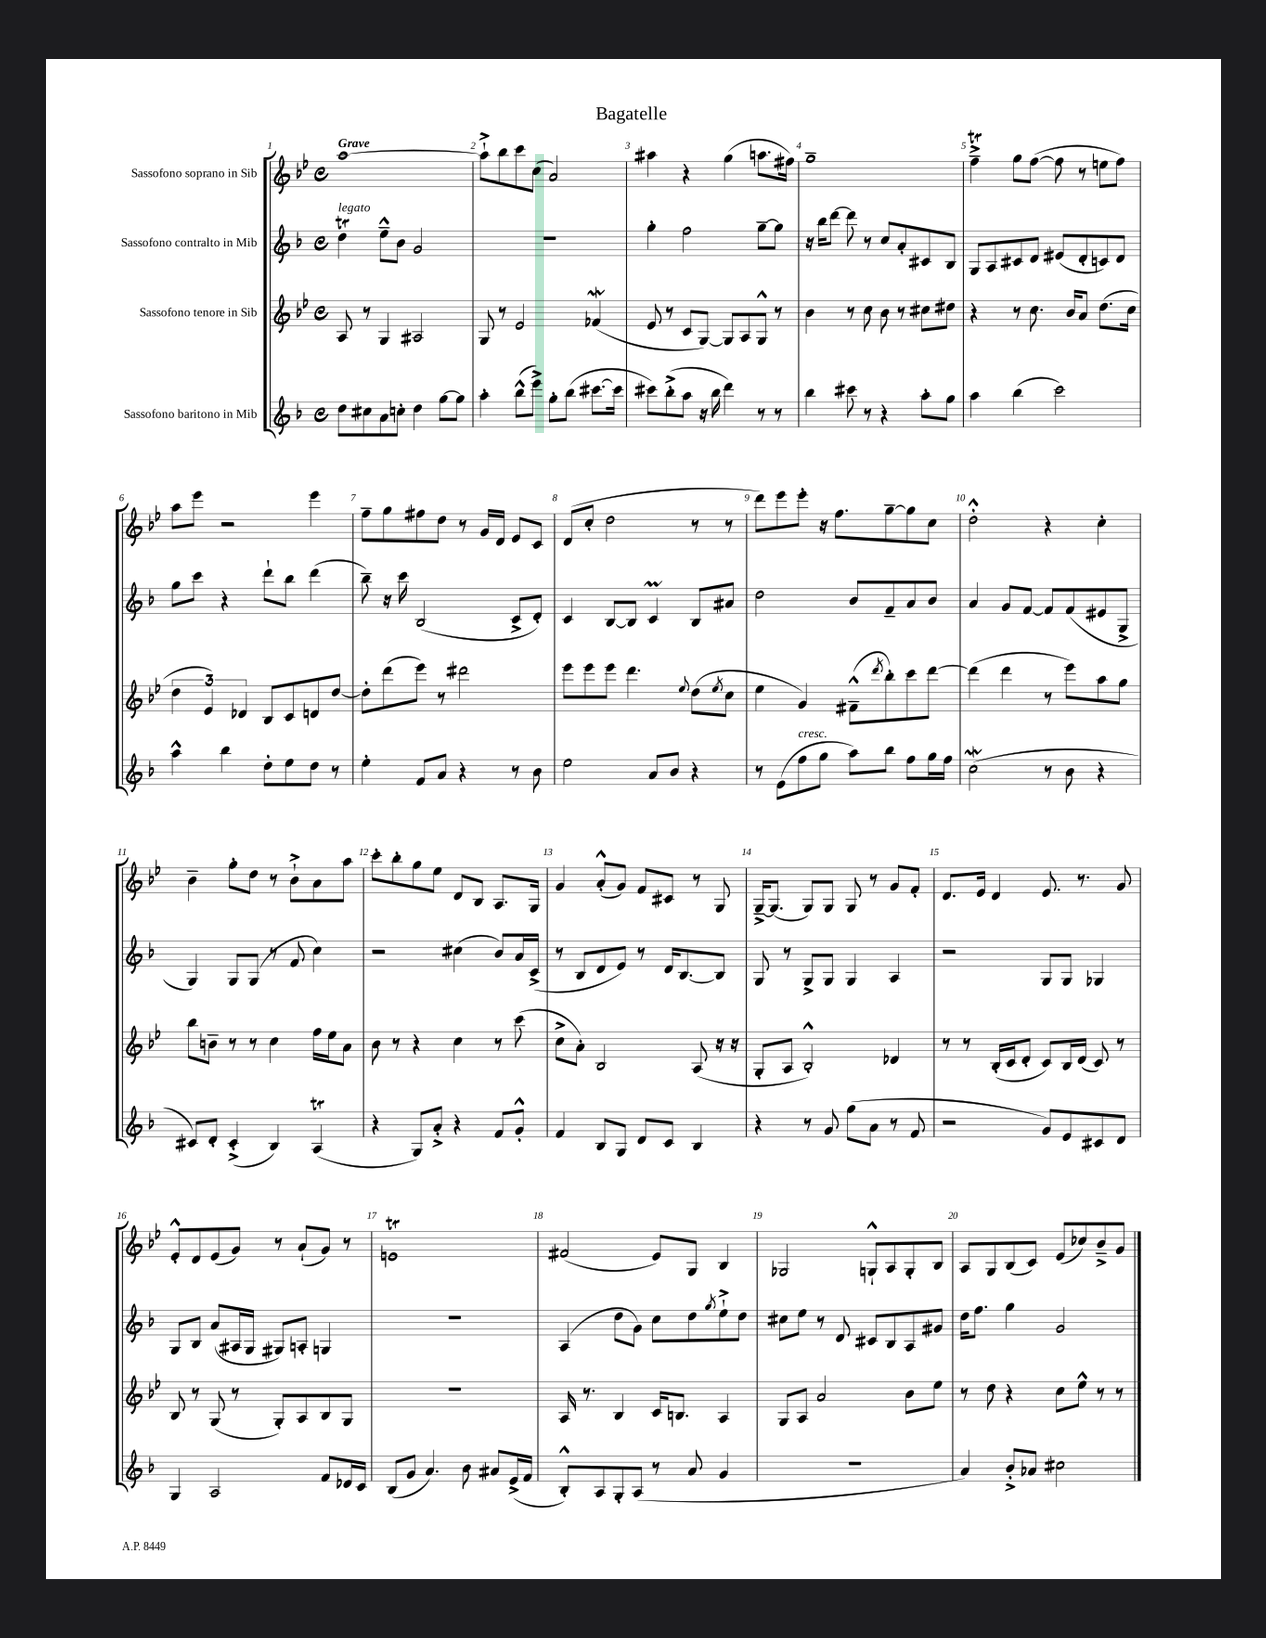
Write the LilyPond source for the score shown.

\header { title = "Bagatelle" }
<<
\new StaffGroup <<
\new Staff = "s0" \with { instrumentName = "Sassofono soprano in Sib" } {
    \clef treble \key bes \major \defaultTimeSignature \time 4/4 \tempo "Grave"
    a''1~ |
    a''8-!-> bes''8 c'''8 c''8( a'2) |
    ais''4 r4 g''4( a''8. fis''16) |
    g''1-- |
    f''4--->\trill g''8 f''8~( f''8 r8 e''8 f''8) |
    a''8 ees'''8 r2 ees'''4 |
    f''8-- g''8 fis''8 d''8 r8 g'16 d'16 ees'8 c'8 |
    d'8( c''8-. d''2 r8 r8 |
    d'''8) ees'''8 ees'''8-. r16 f''8. g''8~-- g''8 c''8 |
    d''2-.-^ r4 c''4-. |
    bes'4-- g''8-. d''8 r8 bes'8-!-> a'8 a''8 |
    c'''8-. bes''8-. g''8 ees''8 d'8 bes8 a8. g16 |
    g'4 a'8-.-^( g'8) f'8 cis'8 r8 g8 |
    g16~---> g8.( g8) g8 g8 r8 g'8 f'8-. |
    d'8. ees'16 d'4 ees'8. r8. g'8 |
    ees'8-.-^ d'8 ees'8( g'8) r8 a'8-!( g'8) r8 |
    e'1\trill |
    fis'2( ees'8) g8 bes4 |
    ges2 g8-!-^ a8 g8-. bes8 |
    a8 g8 bes8( c'8) ees'8( ces''8) bes'8---> g'8 \bar "|." |
}
\new Staff = "s1" \with { instrumentName = "Sassofono contralto in Mib" } {
    \clef treble \key f \major \defaultTimeSignature \time 4/4
    d''4\trill^\markup { \italic "legato" } e''8---^ bes'8 g'2 |
    R1 |
    g''4-. f''2 g''8~-- g''8 |
    r16 bes''16 d'''8~ d'''8 r8 c''8 a'8-. cis'8 bes8 |
    g8 a8 cis'8 d'8 eis'8( d'8-. c'8) d'8 |
    g''8 c'''8 r4 d'''8-! bes''8 d'''4( |
    bes''8--) r16 c'''16 bes2( c'8-> d'8-.) |
    c'4 bes8~ bes8 c'4\prall bes8 ais'8 |
    d''2 bes'8 f'8-- a'8 bes'8 |
    a'4 g'8 f'8~ f'8 f'8( eis'8 g8-> |
    g4) g8 g8( r8 f'8 c''4) |
    r2 cis''4( bes'8) a'16 c'16->( |
    r8 bes8 d'8 e'8) r8 d'16 bes8.~ bes8 |
    g8 r8 g8-> g8 g4 a4 |
    r2 g8 g8 ges4 |
    g8 bes8 a'8( ais16 g16 gis8) a8-. g4 |
    R1 |
    a4( d''8 g'8) c''8 d''8 \acciaccatura { g''8 } e''8-!-> d''8 |
    cis''8 e''8 r8 d'8 cis'8 bes8 a8 gis'8 |
    d''16 f''8. g''4 g'2 \bar "|." |
}
\new Staff = "s2" \with { instrumentName = "Sassofono tenore in Sib" } {
    \clef treble \key bes \major \defaultTimeSignature \time 4/4
    a8 r8 g4 ais2 |
    g8 r8 ees'2 fes'4\mordent( |
    ees'8 r8 c'8 g8~) g8 a8 g8-^ r8 |
    bes'4 r8 c''8 bes'8 r8 cis''8 dis''8 |
    r4 r8 c''8. bes'16 a'8 d''8.( c''16 |
    \tuplet 3/2 { d''4 ees'4) des'4 } bes8 c'8 d'8 d''8~ |
    d''8-. d'''8( ees'''8) r8 dis'''2 |
    ees'''8 ees'''8 ees'''8 d'''4. \appoggiatura { ees''8 } d''8( \acciaccatura { ees''8 } c''8 |
    ees''4 g'4) fis'8---^( \acciaccatura { d'''8 } bes''8-.) c'''8 d'''8~ |
    d'''4( d'''4 r8 ees'''8) a''8 g''8 |
    bes''8 b'8-- r8 r8 c''4 f''16 ees''16 a'8 |
    bes'8 r8 r4 c''4 r8 c'''8( |
    c''8-> a'8-.) bes2 a8( r16 r16 |
    g8-. a8 bes2-.-^) des'4 |
    r8 r8 bes16-.( c'16 d'8-. c'8) bes16 d'16( c'8) r8 |
    bes8 r8 g8( r8 g8-.) a8 bes8 g8 |
    r1 |
    a16 r8. bes4 c'16 b8. a4 |
    g8 a8 a'2 bes'8 ees''8 |
    r8 d''8 r4 c''8 ees''8-^ r8 r8 \bar "|." |
}
\new Staff = "s3" \with { instrumentName = "Sassofono baritono in Mib" } {
    \clef treble \key f \major \defaultTimeSignature \time 4/4
    d''8 cis''8 a'8 c''8-. d''4 g''8~ g''8 |
    a''4-. bes''8-^( e'''8->) g''8-. bes''8( cis'''8.~ cis'''16 |
    cis'''8) bes''8-.->( a''8 r16 bes''16 d'''4) r8 r8 |
    bes''4 cis'''8 r8 r4 a''8-. g''8 |
    a''4 bes''4( c'''2) |
    a''4-^ bes''4 d''8-. e''8 d''8 r8 |
    e''4-. f'8 a'8 r4 r8 bes'8 |
    e''2 a'8 bes'8 r4 |
    r8 e'8( f''8^\markup { \italic "cresc." } g''8 a''8) bes''8 f''8 g''16 f''16 |
    c''2\mordent( r8 bes'8 r4 |
    cis'8) d'8-. cis'4-.->( bes4) a4\trill( |
    r4 g8) a'8-.-> r4 f'8 g'8-.-^ |
    f'4 bes8 g8 d'8 c'8 bes4 |
    r4 r8 g'8 g''8( a'8 r8 f'8 |
    r2 g'8) e'8 cis'8 d'8 |
    g4 a2 f'8 des'16 c'16 |
    bes8( g'8 a'4.) bes'8 ais'8 e'16->( f'16 |
    bes8-.-^) a8 g8-. a8( r8 a'8 g'4 |
    R1 |
    a'4) bes'8-.-> aes'8 cis''2 \bar "|." |
}
>>
>>
\layout { \context { \Score \override BarNumber.break-visibility = ##(#f #t #t) barNumberVisibility = #all-bar-numbers-visible } }
